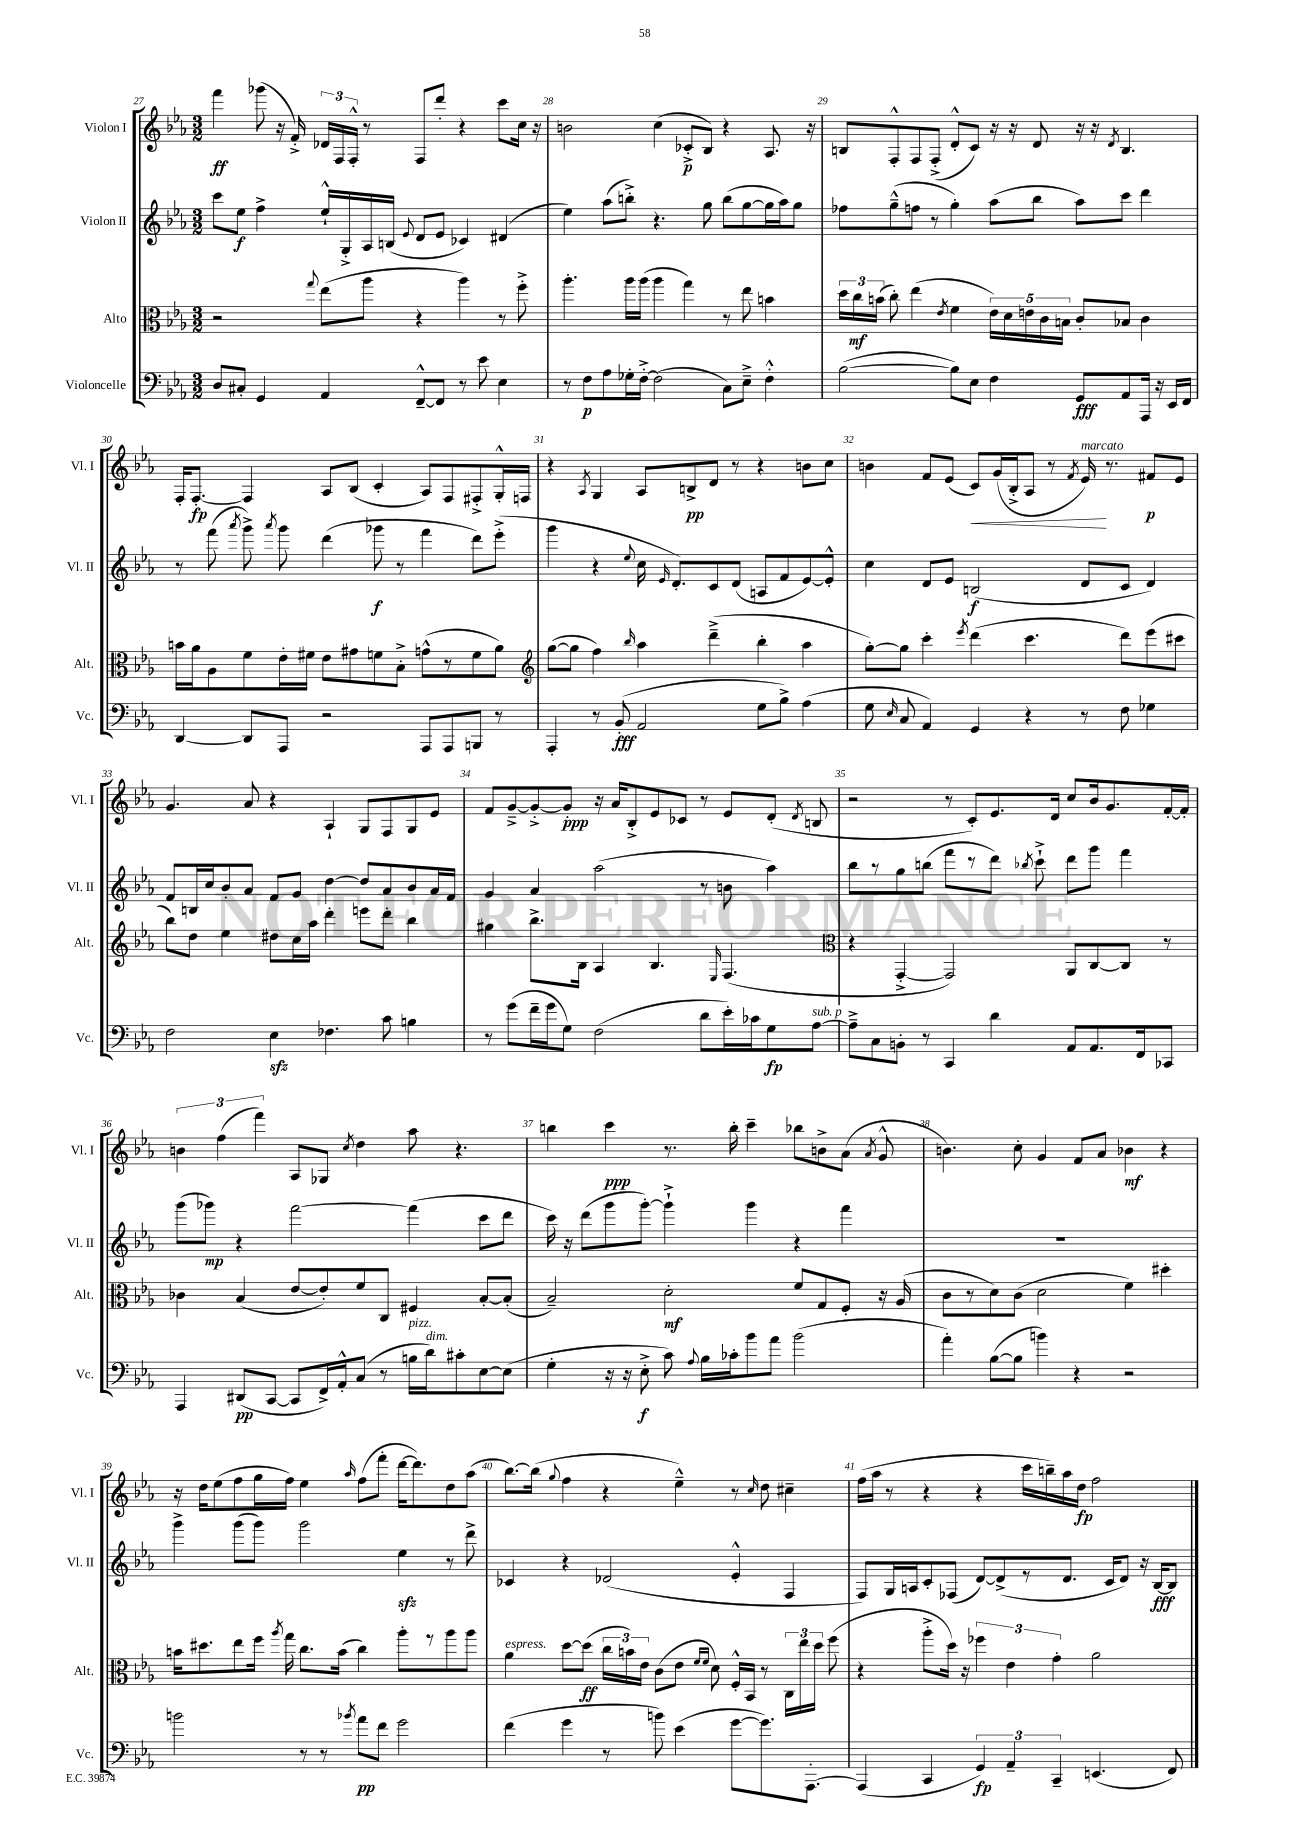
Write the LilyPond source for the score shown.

<<
\new StaffGroup <<
\new Staff = "s0" \with { instrumentName = "Violon I" shortInstrumentName = "Vl. I" } {
    \clef treble \key ees \major \numericTimeSignature \time 3/2
    \autoBeamOff f'''4\ff ges'''8( r16 f'16-.->) \tuplet 3/2 { des'16[ f16 f16]-.-^ } r8 f8[ d'''8]-. r4 c'''8[ c''16] r16 |
    b'2 c''4( ces'8[-.->\p bes8]) r4 aes8. r16 |
    b8[ f8-.-^ f8 f8]-.->( d'8[-.-^ c'8]) r16 r16 d'8 r16 r16 \acciaccatura { d'8 } b4. |
    f16[-. f8.]~-.\fp f4 aes8[ bes8]( c'4-. aes8[) f8 fis8-.-> g16-.-^ f16] |
    r4 \acciaccatura { aes8 } g4 aes8[ b8->\pp d'8] r8 r4 b'8[ c''8] |
    b'4 f'8[ ees'8]( c'8[\<) g'16( bes16-.-> aes8] r8 \acciaccatura { f'8 } ees'16\!^\markup { \italic "marcato" }) r8. fis'8[\p ees'8] |
    g'4. aes'8 r4 aes4-! g8[ f8 g8 ees'8] |
    f'8[ g'8~---> g'8~-.-> g'8]-.\ppp r16 aes'16[ bes8-.-> ees'8 ces'8] r8 ees'8[ d'8]-.( \acciaccatura { d'8 } b8 |
    r2 r8 c'8[-.) ees'8. d'16] c''8[ bes'16 g'8. f'16~-. f'16]-. |
    \tuplet 3/2 { b'4 f''4( f'''4) } aes8[ ges8] \acciaccatura { c''8 } d''4 aes''8 r4. |
    b''4 c'''4\ppp r8. b''16-. c'''4-- bes''8[ b'8-> aes'8]( \acciaccatura { aes'8 } g'8-^ |
    b'4.) c''8-. g'4 f'8[ aes'8] bes'4\mf r4 |
    r16 d''16[ ees''8( f''8 g''16 f''16]) ees''4 \grace { aes''16 } f''8[( f'''8]-. d'''16[~ d'''8.) d''8 aes''8]( |
    bes''8.[~) bes''16]( \appoggiatura { g''8 } f''4 r4 ees''4---^) r8 \grace { c''16 } d''8 cis''4-- |
    f''16[( aes''16] r8 r4 r4 c'''16[ b''16--) aes''16 d''16]\fp f''2 \bar "|." |
}
\new Staff = "s1" \with { instrumentName = "Violon II" shortInstrumentName = "Vl. II" } {
    \clef treble \key ees \major \numericTimeSignature \time 3/2
    \autoBeamOff c'''8[ ees''8]\f f''4-> ees''16[-!-^ g16-.-> aes16 b16]( \appoggiatura { ees'8 } d'8[ ees'8] ces'4) dis'4( |
    ees''4) aes''8[( b''8]-.->) r4. g''8 b''8[( g''8~ g''16 aes''16) g''8] |
    fes''8[ g''8---^( f''8] r8 g''4-.) aes''8[( bes''8] aes''8[) c'''8] d'''4 |
    r8 f'''8( \acciaccatura { aes'''8 } g'''8->) \acciaccatura { aes'''8 } g'''8 d'''4( ges'''8\f r8 f'''4 d'''8[) ees'''8]-.->( |
    g'''4 r4 \appoggiatura { ees''8 } c''16 \grace { ees'16 } d'8.[-.) c'8 d'8]( a8[ f'8 ees'8~) ees'8]-.-^ |
    c''4 d'8[ ees'8] b2\f( d'8[ c'8] d'4) |
    f'8[ b16 c''16 bes'8-. aes'8] f'8[ g'8] d''4~ d''8[ aes'8 bes'8 aes'16 f'16] |
    g'4 aes'4 aes''2( r8 b'8 aes''4) |
    bes''8[ r8 g''8 b''8]( f'''8[ r8 d'''8]) \acciaccatura { bes''8 } c'''8-!-> d'''8[ g'''8] f'''4 |
    g'''8[( ges'''8]\mp) r4 f'''2~ f'''4( c'''8[ d'''8] |
    c'''16) r16 d'''8[( g'''8 g'''8]~-.) g'''4-!-> g'''4 r4 f'''4 |
    R1. |
    g'''4-> g'''8[( g'''8]) g'''2 ees''4\sfz r8 d'''8-> |
    ces'4 r4 des'2( ees'4-.-^ f4 |
    f8[) g16 a16 c'8-. fes8]( d'8[~) d'8->( r8 d'8.] c'16[ d'8]) r16 bes16[~\fff bes8] \bar "|." |
}
\new Staff = "s2" \with { instrumentName = "Alto" shortInstrumentName = "Alt." } {
    \clef alto \key ees \major \numericTimeSignature \time 3/2
    \autoBeamOff r2 \appoggiatura { g''8 } ees''8[( aes''8] r4 aes''4) r8 f''8-.-> |
    aes''4.-. aes''16[ aes''16]( aes''4 g''4) r8 ees''8 b'4 |
    \tuplet 3/2 { d''16[ c''16\mf b'16]( } c''8-.) ees''4( \acciaccatura { ees'8 } f'4 \tuplet 5/4 { ees'16[) d'16 e'16 c'16 b16] } c'8[-. bes8] c'4 |
    b'16[ aes'16 aes8 f'8 ees'16-. fis'16] ees'8[ gis'8 f'8 bes8]-.-> g'8[-^( r8 f'8 aes'8]) |
    \clef treble g''8[~( g''8] f''4) \grace { bes''16 } aes''4 d'''4--->( bes''4-. aes''4 |
    g''8[~-.) g''8] c'''4-. \acciaccatura { ees'''8 } d'''4( c'''4. d'''8[) ees'''8( cis'''8] |
    bes''8[) d''8] ees''4 dis''8[ c''16 aes''16] d'''4-. e'''8[ d'''8]-. bes''4 |
    gis''4 bes''8.[-> bes16] aes4 bes4. \grace { ees16 } f4.( |
    \clef alto r4 g,4~-.-> g,2) aes,8[ c8~ c8] r8 |
    ces'4 bes4( ees'8[~ ees'8-.) f'8 c8] fis4 bes8[~-. bes8]-.( |
    bes2--) d'2-.\mf f'8[ g8 f8]-. r16 aes16( |
    c'8[ r8 d'8) c'8]( d'2 f'4) dis''4-. |
    b'16[ dis''8. ees''8 f''16] \acciaccatura { aes''8 } g''16 c''8.[ b'16]( c''4) aes''8[-. r8 aes''8 aes''8] |
    aes'4^\markup { \italic "espress." } d''8[~ d''8]\ff( \tuplet 3/2 { c''16[ b'16) ees'16] } c'8[( ees'8] \grace { f'16[ f'16] } d'8) f16[-.-^ bes,16] r8 \tuplet 3/2 { c16[ ees''16 d''16] } f''8( |
    r4 aes''8[-.-> d''16]) r16 \tuplet 3/2 { fes''4 ees'4 g'4-. } aes'2 \bar "|." |
}
\new Staff = "s3" \with { instrumentName = "Violoncelle" shortInstrumentName = "Vc." } {
    \clef bass \key ees \major \numericTimeSignature \time 3/2
    \autoBeamOff d8[ cis8]-. g,4 aes,4 f,8[~---^ f,8] r8 ees'8 ees4 |
    r8 f8[\p aes8 ges16-. f16]~-.-> f2( c8[) ees8]---> f4-.-^ |
    bes2~( bes8[) ees8] f4 g,8[\fff aes,8 aes,,16] r16 ees,16[ f,16] |
    d,4~ d,8[ aes,,8] r2 aes,,8[ aes,,8 b,,8] r8 |
    aes,,4-. r8 bes,8-.\fff( aes,2 g8[ bes8]->) aes4( |
    g8 \grace { ees16 } c8 aes,4) g,4 r4 r8 f8 ges4 |
    f2 ees4\sfz fes4. c'8 b4 |
    r8 g'8[( f'16-- g'16 g8]) f2( d'8[ ees'16-.) ces'16 g8\fp aes8]~^\markup { \italic "sub. p" } |
    aes8[---> c8 b,8]-. r8 c,4 d'4 aes,8[ aes,8. f,16 ces,8] |
    aes,,4 dis,8[\pp( c,8]~ c,8[ f,16->) aes,16-.-^ c8]( r8 b16[^\markup { \italic "pizz." } d'16^\markup { \italic "dim." }) cis'8-. ees8~ ees8]( |
    g4-. r16 r16 ees8-.->\f c'8) \appoggiatura { aes8 } bes16[ ces'16-. bes'8 aes'8] bes'2( |
    aes'4-.) bes8[~( bes8] b'4) r4 r2 |
    b'2 r8 r8 \acciaccatura { bes'8 } aes'8[\pp f'8] g'2 |
    f'4( g'4 r8 b'8) ees'4( g'8[~ g'8.) aes,,8.]~-. |
    aes,,4( c,4 \tuplet 3/2 { g,4\fp) aes,4-- c,4-- } e,4.( f,8) \bar "|." |
}
>>
>>
\layout { \context { \Score currentBarNumber = #27 \override BarNumber.break-visibility = ##(#f #t #t) barNumberVisibility = #all-bar-numbers-visible } }
